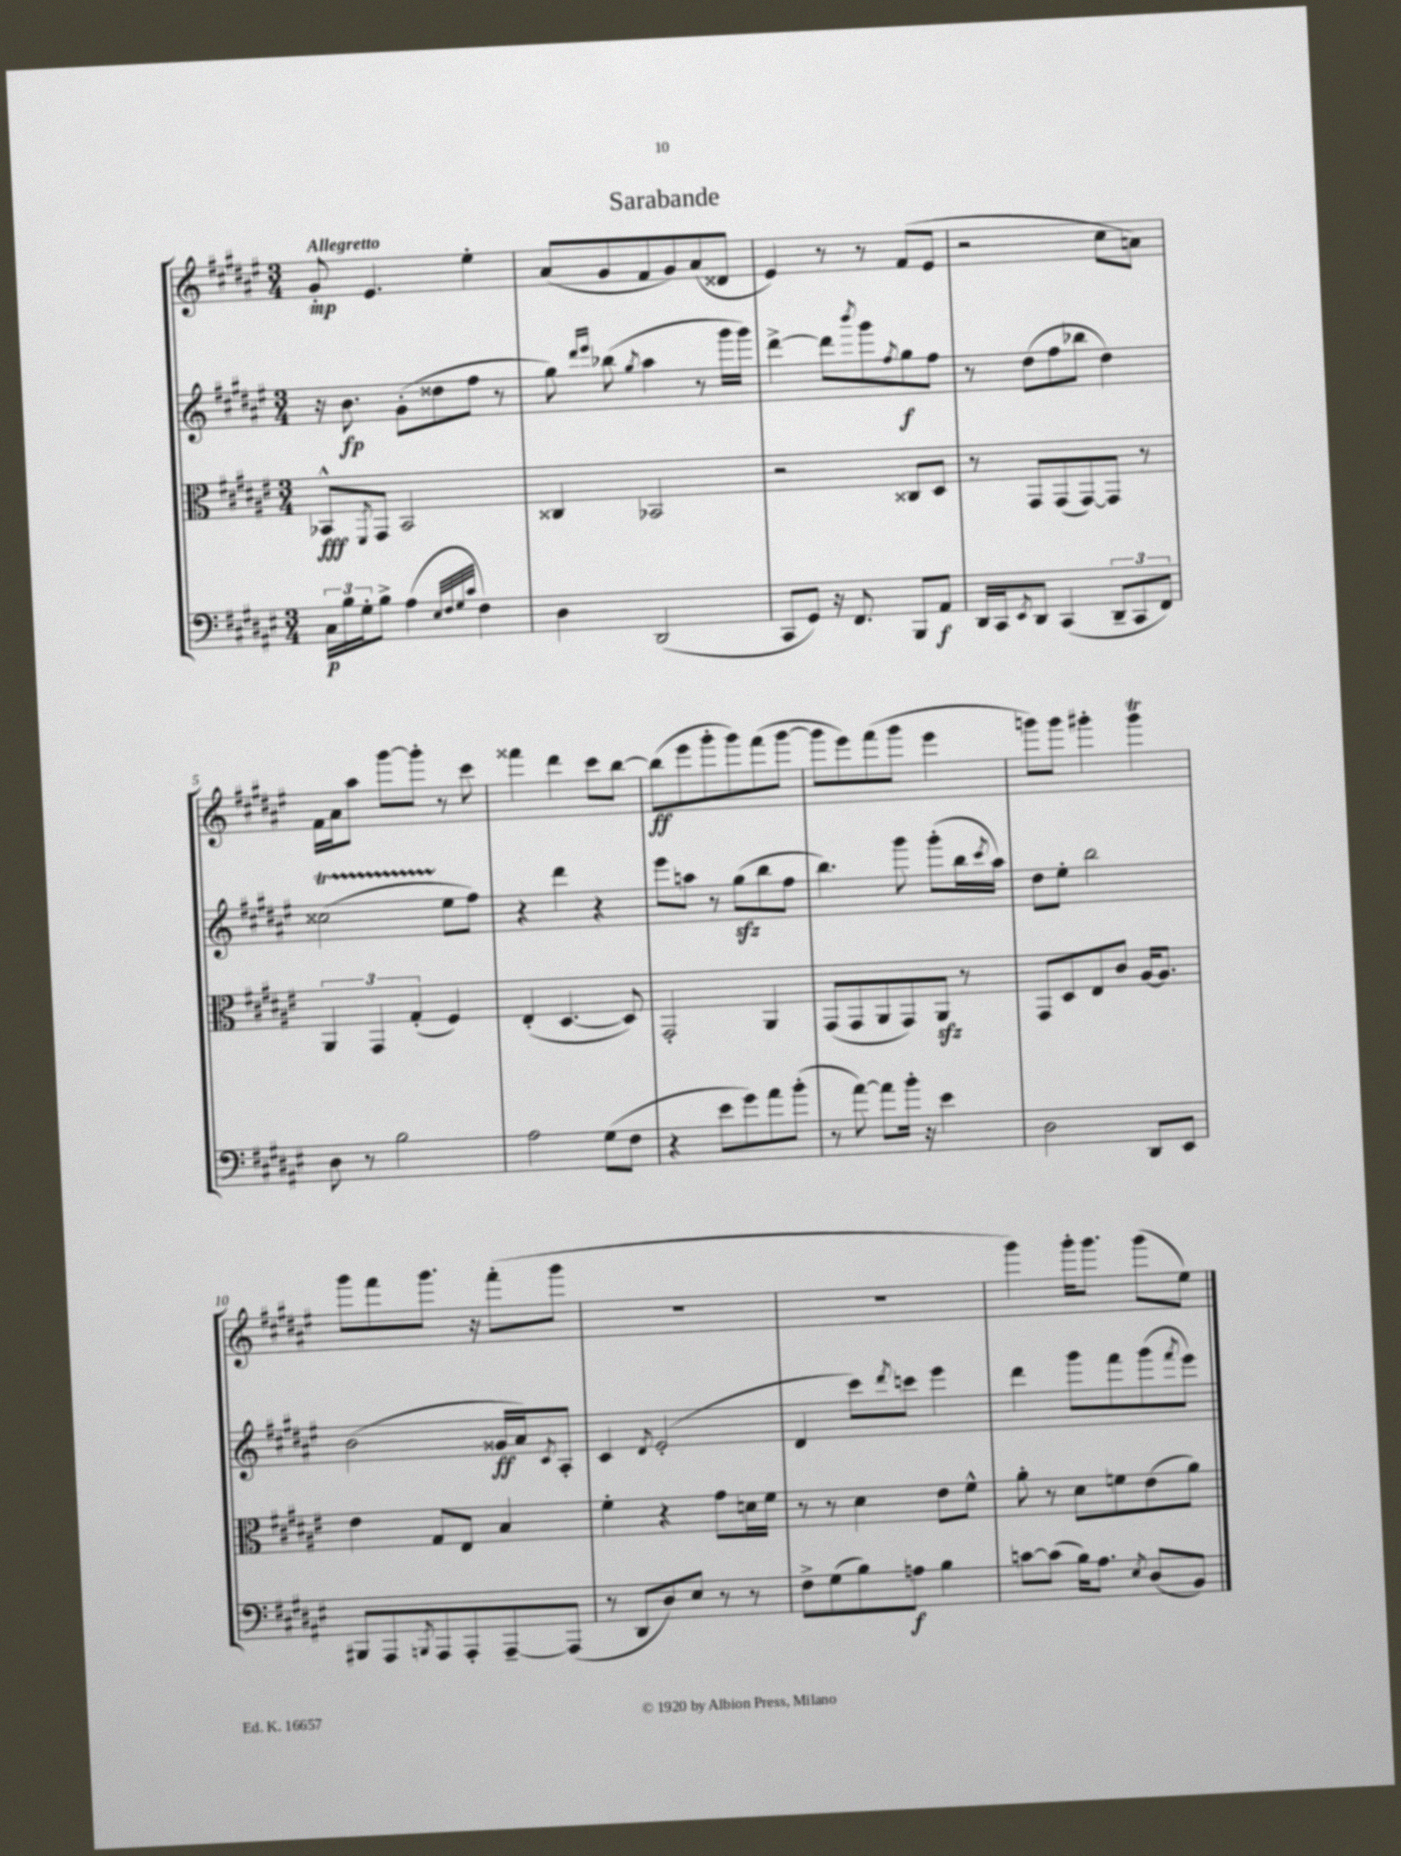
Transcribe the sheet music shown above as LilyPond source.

\header { title = "Sarabande" }
<<
\new StaffGroup <<
\new Staff = "s0" {
    \clef treble \key fis \major \numericTimeSignature \time 3/4 \tempo "Allegretto"
    gis'8-.\mp eis'4. eis''4-. |
    ais'8( gis'8 fis'8 gis'8) ais'8( disis'8 |
    eis'4) r8 r8 fis'8( eis'8 |
    r2 cis''8 a'8) |
    fis'16 ais'16 ais''8 gis'''8~ gis'''8-. r8 cis'''8 |
    fisis'''4 dis'''4 cis'''8 b''8~ |
    b''8\ff( eis'''8 gis'''8-. gis'''8) fis'''8( gis'''8~ |
    gis'''8 eis'''8) fis'''8( gis'''8 eis'''4 |
    g'''8) g'''8 gis'''4-. gis'''4\trill |
    gis'''8 fis'''8 gis'''8. r16 fis'''8-.( gis'''8 |
    R2. |
    R2. |
    gis'''4) gis'''16-. gis'''8. gis'''8( eis''8) \bar "|." |
}
\new Staff = "s1" {
    \clef treble \key fis \major \numericTimeSignature \time 3/4
    r16 b'8.\fp gis'8-.( disis''8 fis''8 r8 |
    gis''8) \grace { dis'''16 eis'''16 } bes''8( \acciaccatura { gis''8 } ais''4 r8 gis'''16 gis'''16) |
    dis'''4~-> dis'''8 \acciaccatura { b'''8 } gis'''8 \acciaccatura { fis''8 } gis''8\f fis''8 |
    r8 dis''8( fis''8 bes''8 dis''4) |
    cisis''2\startTrillSpan( eis''8\stopTrillSpan fis''8) |
    r4 dis'''4 r4 |
    eis'''8 a''8 r8 gis''8\sfz( b''8 fis''8 |
    b''4.) gis'''8 gis'''8-.( b''16 \acciaccatura { cis'''8 } ais''16) |
    dis''8 eis''8-. b''2 |
    b'2( gisis'16\ff ais'16) \acciaccatura { cis'8 } ais8-. |
    cis'4 \acciaccatura { dis'8 } eis'2-.( |
    dis'4 cis'''8) \acciaccatura { dis'''8 } c'''8 eis'''4 |
    dis'''4 gis'''8 fis'''8 gis'''8( \acciaccatura { fis'''8 } eis'''8) \bar "|." |
}
\new Staff = "s2" {
    \clef alto \key fis \major \numericTimeSignature \time 3/4
    bes,8-^\fff \acciaccatura { fis,8 } gis,8 bes,2 |
    cisis4 bes,2 |
    r2 cisis8 dis8 |
    r8 gis,8 gis,8( gis,8~) gis,8 r8 |
    \tuplet 3/2 { ais,4 gis,4 gis4-.( } fis4) |
    eis4-.( dis4.~ dis8) |
    gis,2-. ais,4 |
    gis,8( gis,8 ais,8 gis,8) ais,8\sfz r8 |
    gis,8 dis8 eis8 cis'8 ais16~ ais8. |
    eis'4 gis8 eis8 b4 |
    fis'4-. r4 gis'8 d'16 fis'16 |
    r8 r8 dis'4 eis'8 fis'8-^ |
    ais'8-. r8 dis'8 f'8 eis'8( ais'8) \bar "|." |
}
\new Staff = "s3" {
    \clef bass \key fis \major \numericTimeSignature \time 3/4
    \tuplet 3/2 { cis16\p b16 gis16-. } b8-> ais4( \grace { eis32 fis32 gis32 cis'32 } fis4) |
    dis4 dis,2( |
    cis,8 gis,8) r16 fis,8. b,,8 ais,8\f |
    dis,16 cis,16 \acciaccatura { eis,8 } dis,8 cis,4( \tuplet 3/2 { dis,8-- cis,8 fis,8) } |
    dis8 r8 b2 |
    ais2 gis8( fis8 |
    r4 eis'8 gis'8) ais'8 b'8-.( |
    r8 ais'8~) ais'8 b'16-. r16 eis'4 |
    dis2 dis,8 eis,8 |
    bis,,8 ais,,8 \acciaccatura { b,,8 } ais,,8 ais,,8-. ais,,8~-- ais,,8( |
    r8 dis,8 dis8) eis8 r8 r8 |
    fis8-> gis8( b8) a8\f b4 |
    c'8~ c'8( b16) ais8. \acciaccatura { eis8 } dis8( b,8) \bar "|." |
}
>>
>>
